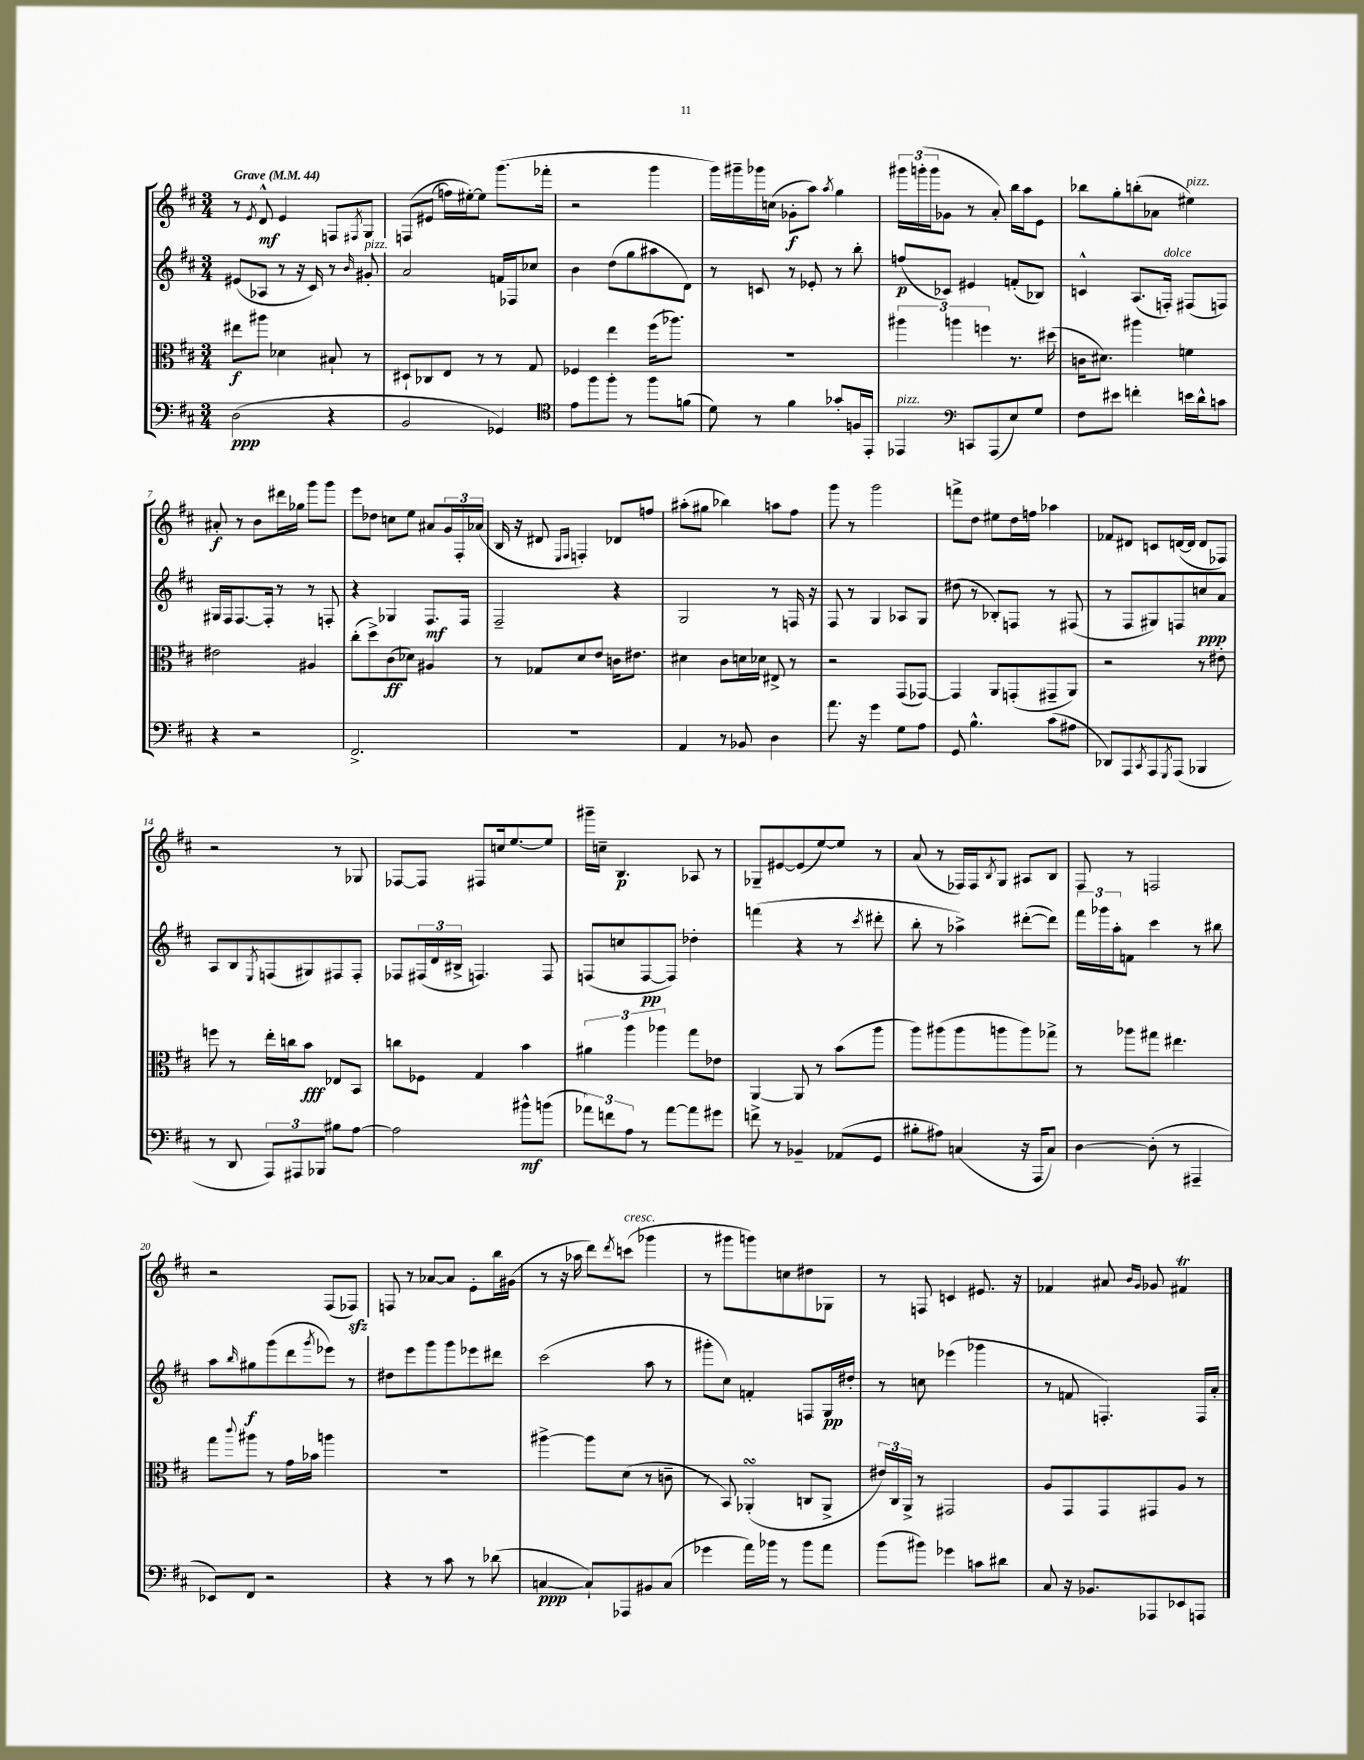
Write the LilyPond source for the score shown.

<<
\new StaffGroup <<
\new Staff = "s0" {
    \clef treble \key d \major \numericTimeSignature \time 3/4 \tempo "Grave" 4 = 44
    r8 \acciaccatura { e'8 } d'8-^\mf e'4 f8 \acciaccatura { fis8 } g8 |
    f8\( eis'8( f''16) eis''16~-.\) eis''8 g'''8.( fes'''16-. |
    r2 g'''4 |
    g'''16) gis'''16-- ges'''16 c''16( ges'8-.\f a''8) \acciaccatura { a''8 } g''4 |
    \tuplet 3/2 { gis'''16 g'''16-.( g'''16 } ges'8 r8 a'8-.) b''16 a''16 e'8 |
    bes''8 g''8-. b''8-.( aes'8 eis''4^\markup { \italic "pizz." }) |
    ais'8-.\f r8 b'8 dis'''16 ges''16 g'''8 g'''8 |
    e'''8 des''8 c''8 e''8 ais'8 \tuplet 3/2 { g'16 fis16-. aes'16( } |
    b16 r16 dis'8 \grace { e16 fis16 } f4-.) des'8 f''8 |
    ais''8-.( gis''8 bes''4) a''8 fis''8 |
    g'''8 r8 g'''2 |
    f'''8-> d''8 eis''8 d''16 f''16 aes''4 |
    fes'8 dis'8 c'8 d'16~( d'16 d'8 fes8) |
    r2 r8 ges8 |
    fes8~ fes8 fis8 c''16 e''8.~ e''8 |
    gis'''16-- c''16-- b4.\p aes8 r8 |
    ges8-- eis'8~ eis'8( e''8~) e''8 r8 |
    a'8( r8 fes16) fes16 \acciaccatura { b8 } g8 ais8 b8 |
    fis8 r8 f2 |
    r2 fis8( fes8\sfz) |
    f8 r8 aes'8~ aes'8 e'8-. b''16 gis'16( |
    r8 r16 aes''16 d'''8) \acciaccatura { d'''8 } c'''8^\markup { \italic "cresc." }( ges'''4 |
    r8 gis'''8 g'''8) c''8 dis''8 ges8 |
    r8 f8 c'4 eis'8. r16 |
    fes'4 ais'8 \grace { b'16 g'16 } ges'8 fis'4\trill \bar "|." |
}
\new Staff = "s1" {
    \clef treble \key d \major \numericTimeSignature \time 3/4
    eis'8( aes8 r8 r16 cis'16) r8 \grace { b'16 } gis'8-.^\markup { \italic "pizz." } |
    a'2 f'16 fes16 ces''8 |
    b'4 d''8( g''8 ais''8 d'8) |
    r8 c'8 r8 ees'8-. r8 b''8-. |
    f''8\p( ces'8) eis'4 f'8-.( bes8) |
    c'4-^ a8.( f16-.^\markup { \italic "dolce" }) fis8( f8) |
    gis16 fis16 fis8.~ fis16-. r8 r8 f8-. |
    r4 ges4 fis8.\mf fis16 |
    fis2-- r4 |
    g2 r8 f16 r16 |
    fis8 r8 g4 aes8 g8 |
    dis''8( r8 bes8-.) f8 r8 fis8( |
    r8 fis8 gis8) f8 c''8\ppp a'8 |
    a8 b8 \acciaccatura { e8 } f8( gis8) fis8 fis8-. |
    fes8 \tuplet 3/2 { fis16( d'16 bis16-> } f4.) f8 |
    f8( c''8 f8~\pp f8) des''4-. |
    f'''4( r4 r8 \acciaccatura { cis'''8 } dis'''8-. |
    b''8-. r8 aes''4->) dis'''8~-.( dis'''8) |
    \tuplet 3/2 { fis'''16 ges'''16 a''16-. } f'8 cis'''4 r8 bis''8 |
    a''8 \grace { b''16 } gis''8\f g'''8( d'''8 \acciaccatura { g'''8 } ees'''8) r8 |
    dis''8 e'''8 g'''8 g'''8 ees'''8 dis'''8 |
    cis'''2( a''8 r8 |
    gis'''8-. cis''8) f'4-. f8 g16\pp dis''16-. |
    r8 c''8 ees'''4( ges'''4 |
    r8 f'8 f4.-.) f16 a'16-. \bar "|." |
}
\new Staff = "s2" {
    \clef alto \key d \major \numericTimeSignature \time 3/4
    eis''8\f ais''8 des'4 bis8-! r8 |
    dis8-! ces8 e8 r8 r8 g8 |
    fes4 e''4 fis''16( aes''8.) |
    R2. |
    \tuplet 3/2 { ais''4 a''4 f''4 } r8. dis''16( |
    c'16 dis'8.) ais''4 f'4 |
    eis'2 ais4 |
    cis''8-.( d''8->) cis'8\ff( des'8) ais4 |
    r8 ges8 d'8 e'8 c'16 eis'8. |
    dis'4 cis'8 d'16 des'16 eis8-> r8 |
    r2 g,8( ges,8~) |
    ges,4 a,8 g,8-.( gis,8-- a,8) |
    r2 r8 eis'8-. |
    f''8 r8 e''16-. c''16 b'8\fff ees8 b,8 |
    c''8 fes8 g4 b'4 |
    \tuplet 3/2 { ais'4 a''4 aes''4 } g''8 ees'8 |
    a,4~ a,8 r8 b'8( a''8 |
    a''8) ais''8( ais''8 a''8 a''8) ges''8-> |
    r8 aes''8 gis''8 eis''4. |
    g''8 \appoggiatura { cis'''8 } ais''8 r8 g'16 bes'16 a''4 |
    R2. |
    ais''4~-> ais''8 d'8( r8 c'8-- |
    r8 b,8) aes,4-.\turn( c8 aes,8-> |
    \tuplet 3/2 { eis'16) cis16 a,16-> } r8 gis,2 |
    a8 g,8 g,8 gis,8 a8 r8 \bar "|." |
}
\new Staff = "s3" {
    \clef bass \key d \major \numericTimeSignature \time 3/4
    d2\ppp( r4 |
    b,2 ges,4) |
    \clef tenor e'8 fis''8 fis''8-. r8 fis''8 f'8( |
    d'8) r8 fis'4 ges'8-. f16 e,16-. |
    ees,4^\markup { \italic "pizz." } \clef bass c,8 a,,8( e8) g8 |
    fis8 eis'8 f'4-. e'16 d'16-^ c'8 |
    r4 r2 |
    fis,2.-> |
    R2. |
    a,4 r8 bes,8 d4 |
    a'8. r16 g'4 g8 a8 |
    g,8 b4.-^ cis'8( ais8 |
    des,8) a,,8 \acciaccatura { cis,8 } a,,8 \acciaccatura { g,,8 } a,,8( bes,,4 |
    r8 d,8 \tuplet 3/2 { a,,8) ais,,8 bes,,8 } bis8 a8~ |
    a2 bis'8-^\mf b'8( |
    \tuplet 3/2 { aes'8) f'8 a8 } r8 aes'8~ aes'8 gis'8 |
    f'8-> r8 bes,4-- aes,8( g,8 |
    bis8-. ais8) c4( r16 a,,16 c8) |
    d4~ d8-.( r8 ais,,4-- |
    ees,8) fis,8 r2 |
    r4 r8 cis'8 r8 des'8( |
    c4~\ppp c8-!) aes,,8 bis,8 c8( |
    ges'4 a'16) bes'16 r8 bes'8 a'8 |
    b'8( bis'8) ges'4 c'8 dis'8 |
    cis8 r16 bes,8. aes,,8 ees,8 a,,8 \bar "|." |
}
>>
>>
